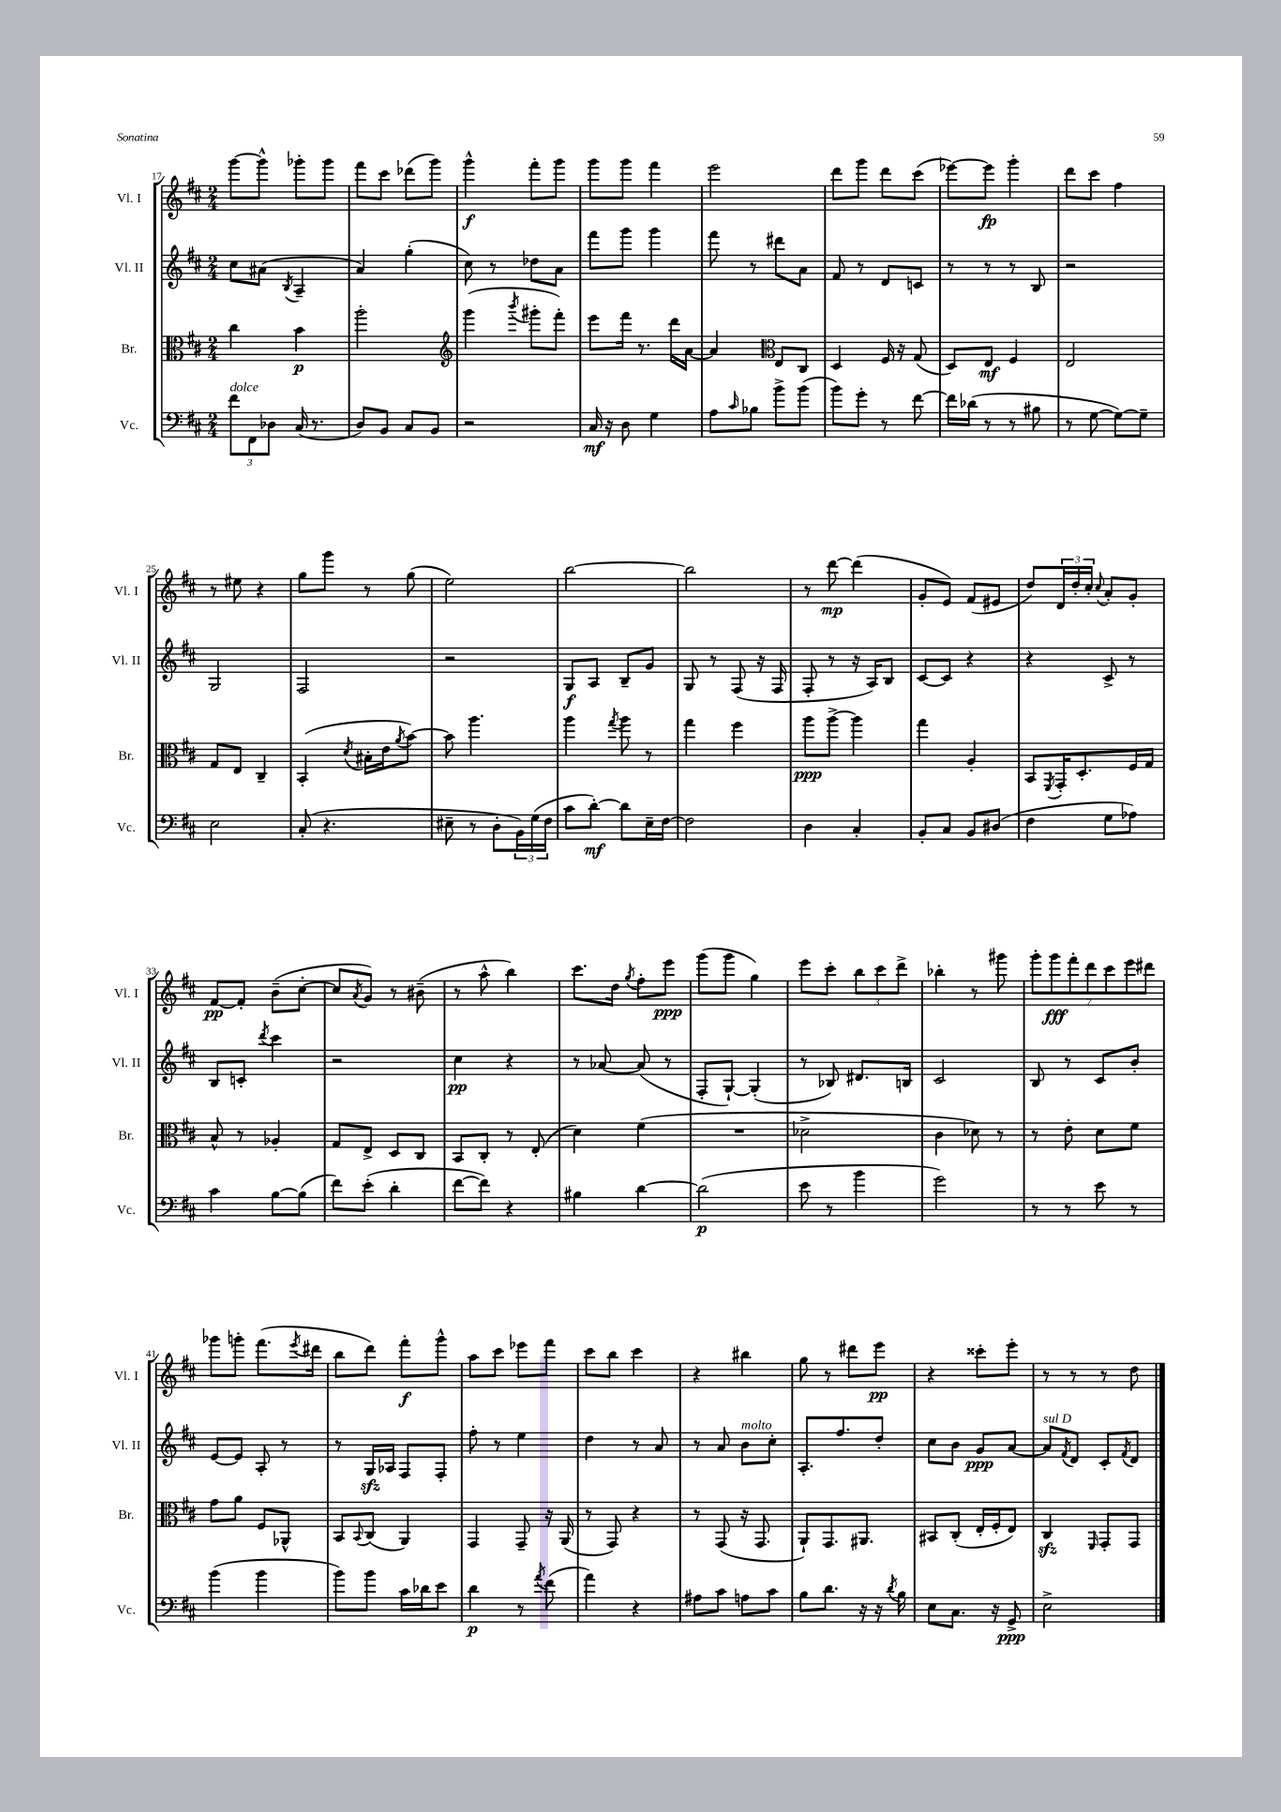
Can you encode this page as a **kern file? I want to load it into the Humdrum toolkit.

**kern	**dynam	**kern	**dynam	**kern	**dynam	**kern	**dynam
*part4	*part4	*part3	*part3	*part2	*part2	*part1	*part1
*staff4	*staff4	*staff3	*staff3	*staff2	*staff2	*staff1	*staff1
*I"Vc.	*	*I"Br.	*	*I"Vl. II	*	*I"Vl. I	*
*I'Vc.	*	*I'Br.	*	*I'Vl. II	*	*I'Vl. I	*
*clefF4	*	*clefC3	*	*clefG2	*	*clefG2	*
*k[f#c#]	*	*k[f#c#]	*	*k[f#c#]	*	*k[f#c#]	*
*M2/4	*	*M2/4	*	*M2/4	*	*M2/4	*
=17	=17	=17	=17	=17	=17	=17	=17
!LO:TX:a:i:t=dolce	!	!	!	!	!	!	!
12f#\L	.	4cc#\	.	8cc#\L	.	[8ggg\L	.
12FF#\	.	.	.	.	.	.	.
.	.	.	.	(8a#X\J	.	8ggg^^\J]	.
12D-X\J	.	.	.	.	.	.	.
.	.	.	.	8qB/	.	.	.
(16C#/	.	4b\	p	4A~/	.	8ggg-X'\L	.
8.r	.	.	.	.	.	.	.
.	.	.	.	.	.	8ggg-\J	.
=18	=18	=18	=18	=18	=18	=18	=18
8D/L)	.	2aa'\	.	4a/)	.	8fff#\L	.
8BB/J	.	.	.	.	.	8ccc#\J	.
8C#/L	.	.	.	(4gg'\	.	(8ddd-X\L	.
8BB/J	.	.	.	.	.	8ggg\J)	.
=19	=19	=19	=19	=19	=19	=19	=19
*	*	*clefG2	*	*	*	*	*
2r	.	(4ggg\	.	8cc#\)	.	4ggg^^\	f
.	.	.	.	8r	.	.	.
.	.	8qbbb/	.	.	.	.	.
.	.	8ggg#X'\L	.	8dd-X\L	.	8fff#'\L	.
.	.	8fff#'\J)	.	8a\J	.	8ggg\J	.
=20	=20	=20	=20	=20	=20	=20	=20
16C#/	mf	8eee\L	.	8fff#\L	.	8ggg\L	.
16r	.	.	.	.	.	.	.
8D\	.	16fff#\Jk	.	8ggg\J	.	8ggg\J	.
.	.	8.r	.	.	.	.	.
4G\	.	.	.	4ggg\	.	4fff#\	.
.	.	16ddd\LL	.	.	.	.	.
.	.	[16a\JJ	.	.	.	.	.
=21	=21	=21	=21	=21	=21	=21	=21
8A\L	.	4a/]	.	8fff#\	.	2eee\	.
16qqc#/	.	.	.	.	.	.	.
8B-X\J	.	.	.	8r	.	.	.
*	*	*clefC3	*	*	*	*	*
8b^\L	.	8E/L	.	8ddd#X\L	.	.	.
(8b\J	.	8C#/J	.	8a\J	.	.	.
=22	=22	=22	=22	=22	=22	=22	=22
8b\L)	.	4D/	.	8f#/	.	8ddd\L	.
8g'\J	.	.	.	8r	.	8ggg\J	.
8r	.	16F#/	.	8d/L	.	8ddd\L	.
.	.	16r	.	.	.	.	.
[8f#\	.	(8G/	.	8cn/J	.	(8ccc#\J	.
=23	=23	=23	=23	=23	=23	=23	=23
16f#\LL]	.	8D/L)	.	8r	.	[8eee-X\L)	.
(16d-X\JJ	.	.	.	.	.	.	.
8r	.	8E/J	mf	8r	.	8eee-\J]	fp
8r	.	4F#/	.	8r	.	4ggg'\	.
8B#X\	.	.	.	8B/	.	.	.
=24	=24	=24	=24	=24	=24	=24	=24
8r	.	2E/	.	2r	.	8ddd\L	.
[8G\	.	.	.	.	.	8ccc#\J	.
8G\L_)	.	.	.	.	.	4ff#\	.
8G~\J]	.	.	.	.	.	.	.
!!LO:LB:g=z
=25	=25	=25	=25	=25	=25	=25	=25
2E\	.	8G/L	.	2G/	.	8r	.
.	.	8E/J	.	.	.	8ee#X\	.
.	.	4C#~/	.	.	.	4r	.
=26	=26	=26	=26	=26	=26	=26	=26
(8C#'/	.	(4BB'/	.	2F#/	.	8gg\L	.
4.r	.	.	.	.	.	8ggg\J	.
.	.	8qd/	.	.	.	.	.
.	.	16B#X'\LL	.	.	.	8r	.
.	.	16e\J	.	.	.	.	.
.	.	8qa/	.	.	.	.	.
.	.	[8b\J)	.	.	.	(8gg\	.
=27	=27	=27	=27	=27	=27	=27	=27
8E#X~\	.	8b\]	.	2r	.	2ee\)	.
8r	.	4.aa\	.	.	.	.	.
8D'\L	.	.	.	.	.	.	.
24BB\L)	.	.	.	.	.	.	.
(24G\	.	.	.	.	.	.	.
24F#\JJ	.	.	.	.	.	.	.
=28	=28	=28	=28	=28	=28	=28	=28
8c#\L	.	4aa\	.	8G/L	f	[2bb\	.
[8d'\J)	mf	.	.	8A/J	.	.	.
.	.	8qgg/	.	.	.	.	.
8d\L]	.	8aa\	.	8B~/L	.	.	.
16E~\L	.	8r	.	8g/J	.	.	.
[16F#\JJ	.	.	.	.	.	.	.
=29	=29	=29	=29	=29	=29	=29	=29
2F#\]	.	4gg\	.	8G/	.	2bb\]	.
.	.	.	.	8r	.	.	.
.	.	4ff#\	.	(8F#/	.	.	.
.	.	.	.	16r	.	.	.
.	.	.	.	16F#/	.	.	.
=30	=30	=30	=30	=30	=30	=30	=30
4D\	.	8aa\L	ppp	8F#'/	.	8r	.
.	.	[8aa^\J	.	8r	.	[8ddd\	mp
4C#'/	.	4aa\]	.	16r	.	(4ddd\]	.
.	.	.	.	16A/KL)	.	.	.
.	.	.	.	8B/J	.	.	.
=31	=31	=31	=31	=31	=31	=31	=31
8BB'/L	.	4gg\	.	[8c#/L	.	8g'/L	.
8C#/J	.	.	.	8c#/J]	.	8e/J)	.
8BB/L	.	4A'/	.	4r	.	(8f#/L	.
(8D#X/J	.	.	.	.	.	8e#X/J	.
=32	=32	=32	=32	=32	=32	=32	=32
4F#\	.	8BB/L	.	4r	.	8dd/L)	.
.	.	8qFF#/	.	.	.	.	.
.	.	16GG'/K	.	.	.	24d/L	.
.	.	.	.	.	.	24dd'/	.
.	.	8.D'/	.	.	.	.	.
.	.	.	.	.	.	24cc#'/JJ	.
.	.	.	.	.	.	8qqcc#/	.
8G\L	.	.	.	8c#^/	.	8a'/L	.
8A-X\J)	.	16F#/L	.	8r	.	8g'/J	.
.	.	16G/JJ	.	.	.	.	.
!!LO:LB:g=z
=33	=33	=33	=33	=33	=33	=33	=33
4c#\	.	8B^^/	.	8B/L	.	[8f#/L	pp
.	.	8r	.	8cn'/J	.	8f#'/J]	.
.	.	.	.	8qddd/	.	.	.
[8B\L	.	4A-X'/	.	4ccc#\	.	(8b~\L	.
(8B\J]	.	.	.	.	.	[8cc#'\J	.
=34	=34	=34	=34	=34	=34	=34	=34
8f#\L)	.	8G/L	.	2r	.	8cc#/L]	.
.	.	.	.	.	.	8qa/	.
(8e'\J	.	8E^/J	.	.	.	8g/J)	.
4d'\	.	8D/L	.	.	.	8r	.
.	.	8C#/J	.	.	.	(8b#X~\	.
=35	=35	=35	=35	=35	=35	=35	=35
[8f#\L	.	8BB/L	.	4cc#\	pp	8r	.
8f#\J])	.	8C#'/J	.	.	.	8aa^^\	.
4r	.	8r	.	4r	.	4bb\)	.
.	.	(8E'/	.	.	.	.	.
=36	=36	=36	=36	=36	=36	=36	=36
4B#X\	.	4d\)	.	8r	.	8.ccc#\L	.
.	.	.	.	[8a-X/	.	.	.
.	.	.	.	.	.	16dd\Jk	.
.	.	.	.	.	.	8qgg/	.
[4d\	.	(4f#\	.	(8a-/]	.	8ff#'\L	.
.	.	.	.	8r	.	8eee\J	ppp
=37	=37	=37	=37	=37	=37	=37	=37
(2d\]	p	2r	.	8F#'/L	.	(8ggg\L	.
.	.	.	.	[8G`/J)	.	8ggg\J	.
.	.	.	.	(4G'/]	.	4gg\)	.
=38	=38	=38	=38	=38	=38	=38	=38
8e\	.	2d-X^\	.	8r	.	8eee\L	.
8r	.	.	.	8B-X/)	.	8ccc#'\J	.
4b\	.	.	.	8.d#X/L	.	12bb\L	.
.	.	.	.	.	.	12ccc#\	.
.	.	.	.	.	.	12ddd^\J	.
.	.	.	.	16Bn/Jk	.	.	.
=39	=39	=39	=39	=39	=39	=39	=39
2g\)	.	4c#\	.	2c#/	.	4bb-X'\	.
.	.	8d-X\)	.	.	.	8r	.
.	.	8r	.	.	.	8ggg#X\	.
=40	=40	=40	=40	=40	=40	=40	=40
8r	.	8r	.	8B/	.	14ggg'\L	.
.	.	.	.	.	.	14ggg\	fff
8r	.	8e'\	.	8r	.	.	.
.	.	.	.	.	.	14fff#'\	.
.	.	.	.	.	.	14ddd\	.
8e\	.	8d\L	.	8c#/L	.	.	.
.	.	.	.	.	.	14ccc#\	.
.	.	.	.	.	.	14eee\	.
8r	.	8f#\J	.	8b'/J	.	.	.
.	.	.	.	.	.	14ddd#X\J	.
!!LO:LB:g=z
=41	=41	=41	=41	=41	=41	=41	=41
(4b\	.	8g\L	.	[8e/L	.	8ggg-X\L	.
.	.	8a\J	.	8e/J]	.	8gggn'\J	.
4b\	.	8F#/L	.	8A'/	.	(8.fff#\L	.
.	.	8AA-X^^/J	.	8r	.	.	.
.	.	.	.	.	.	8qeee/	.
.	.	.	.	.	.	16ddd#X\Jk	.
=42	=42	=42	=42	=42	=42	=42	=42
8b\L)	.	8BB/L	.	8r	.	8bb\L	.
.	.	8qqBB/	.	.	.	.	.
8b\J	.	(8C#/J	.	16Gzz/LL	.	8ddd\J)	.
.	.	.	.	16A-X/JJ	.	.	.
16c#\LL	.	4AA/)	.	8F#/L	.	8fff#'\L	f
16d-X\J	.	.	.	.	.	.	.
8e\J	.	.	.	8F#'/J	.	8ggg^^\J	.
=43	=43	=43	=43	=43	=43	=43	=43
4d\	p	4GG/	.	8ff#'\	.	8aa\L	.
.	.	.	.	8r	.	8ccc#\J	.
8r	.	8GG~/	.	4ee\	.	8eee-X\L	.
8qa/	.	.	.	.	.	.	.
(8f#\	.	16r	.	.	.	8fff#\J	.
.	.	(16AA/	.	.	.	.	.
=44	=44	=44	=44	=44	=44	=44	=44
4a\)	.	8r	.	4dd\	.	8ccc#\L	.
.	.	8GG/)	.	.	.	8bb\J	.
4r	.	4r	.	8r	.	4ccc#\	.
.	.	.	.	8a/	.	.	.
=45	=45	=45	=45	=45	=45	=45	=45
8A#X\L	.	8r	.	8r	.	4r	.
8c#\J	.	(8GG/	.	8a/	.	.	.
!	!	!	!	!LO:TX:a:i:t=molto	!	!	!
8An\L	.	16r	.	8b\L	.	4bb#X\	.
.	.	8.GG/	.	.	.	.	.
8c#\J	.	.	.	8cc#'\J	.	.	.
=46	=46	=46	=46	=46	=46	=46	=46
8B\L	.	8AA`/L)	.	8.A'/L	.	8gg\	.
8.d\J	.	8.GG/	.	.	.	8r	.
.	.	.	.	8.ff#/	.	.	.
.	.	.	.	.	.	8ddd#X\L	.
16r	.	8.AA#X/J	.	.	.	.	.
16r	.	.	.	8dd'/J	.	8eee\J	pp
8qd/	.	.	.	.	.	.	.
16B\	.	.	.	.	.	.	.
=47	=47	=47	=47	=47	=47	=47	=47
8E\L	.	8BB#X/L	.	8cc#\L	.	4r	.
8.C#\J	.	(8C#'/J	.	8b\J	.	.	.
.	.	16E'/LL	.	8g/L	ppp	8ccc##X'\L	.
16r	.	16F#'/J	.	.	.	.	.
8GG^/	ppp	8E/J)	.	[8a/J	.	8eee'\J	.
=48	=48	=48	=48	=48	=48	=48	=48
!	!	!	!	!LO:TX:a:i:t=sul D	!	!	!
2E^\	.	4C#zz/	.	8a/L]	.	8r	.
.	.	.	.	8qf#/	.	.	.
.	.	.	.	8d/J	.	8r	.
.	.	16qqFF#/	.	.	.	.	.
.	.	8GG'/L	.	8c#'/L	.	8r	.
.	.	.	.	8qf#/	.	.	.
.	.	8GG/J	.	8d/J	.	8dd\	.
==	==	==	==	==	==	==	==
*-	*-	*-	*-	*-	*-	*-	*-
